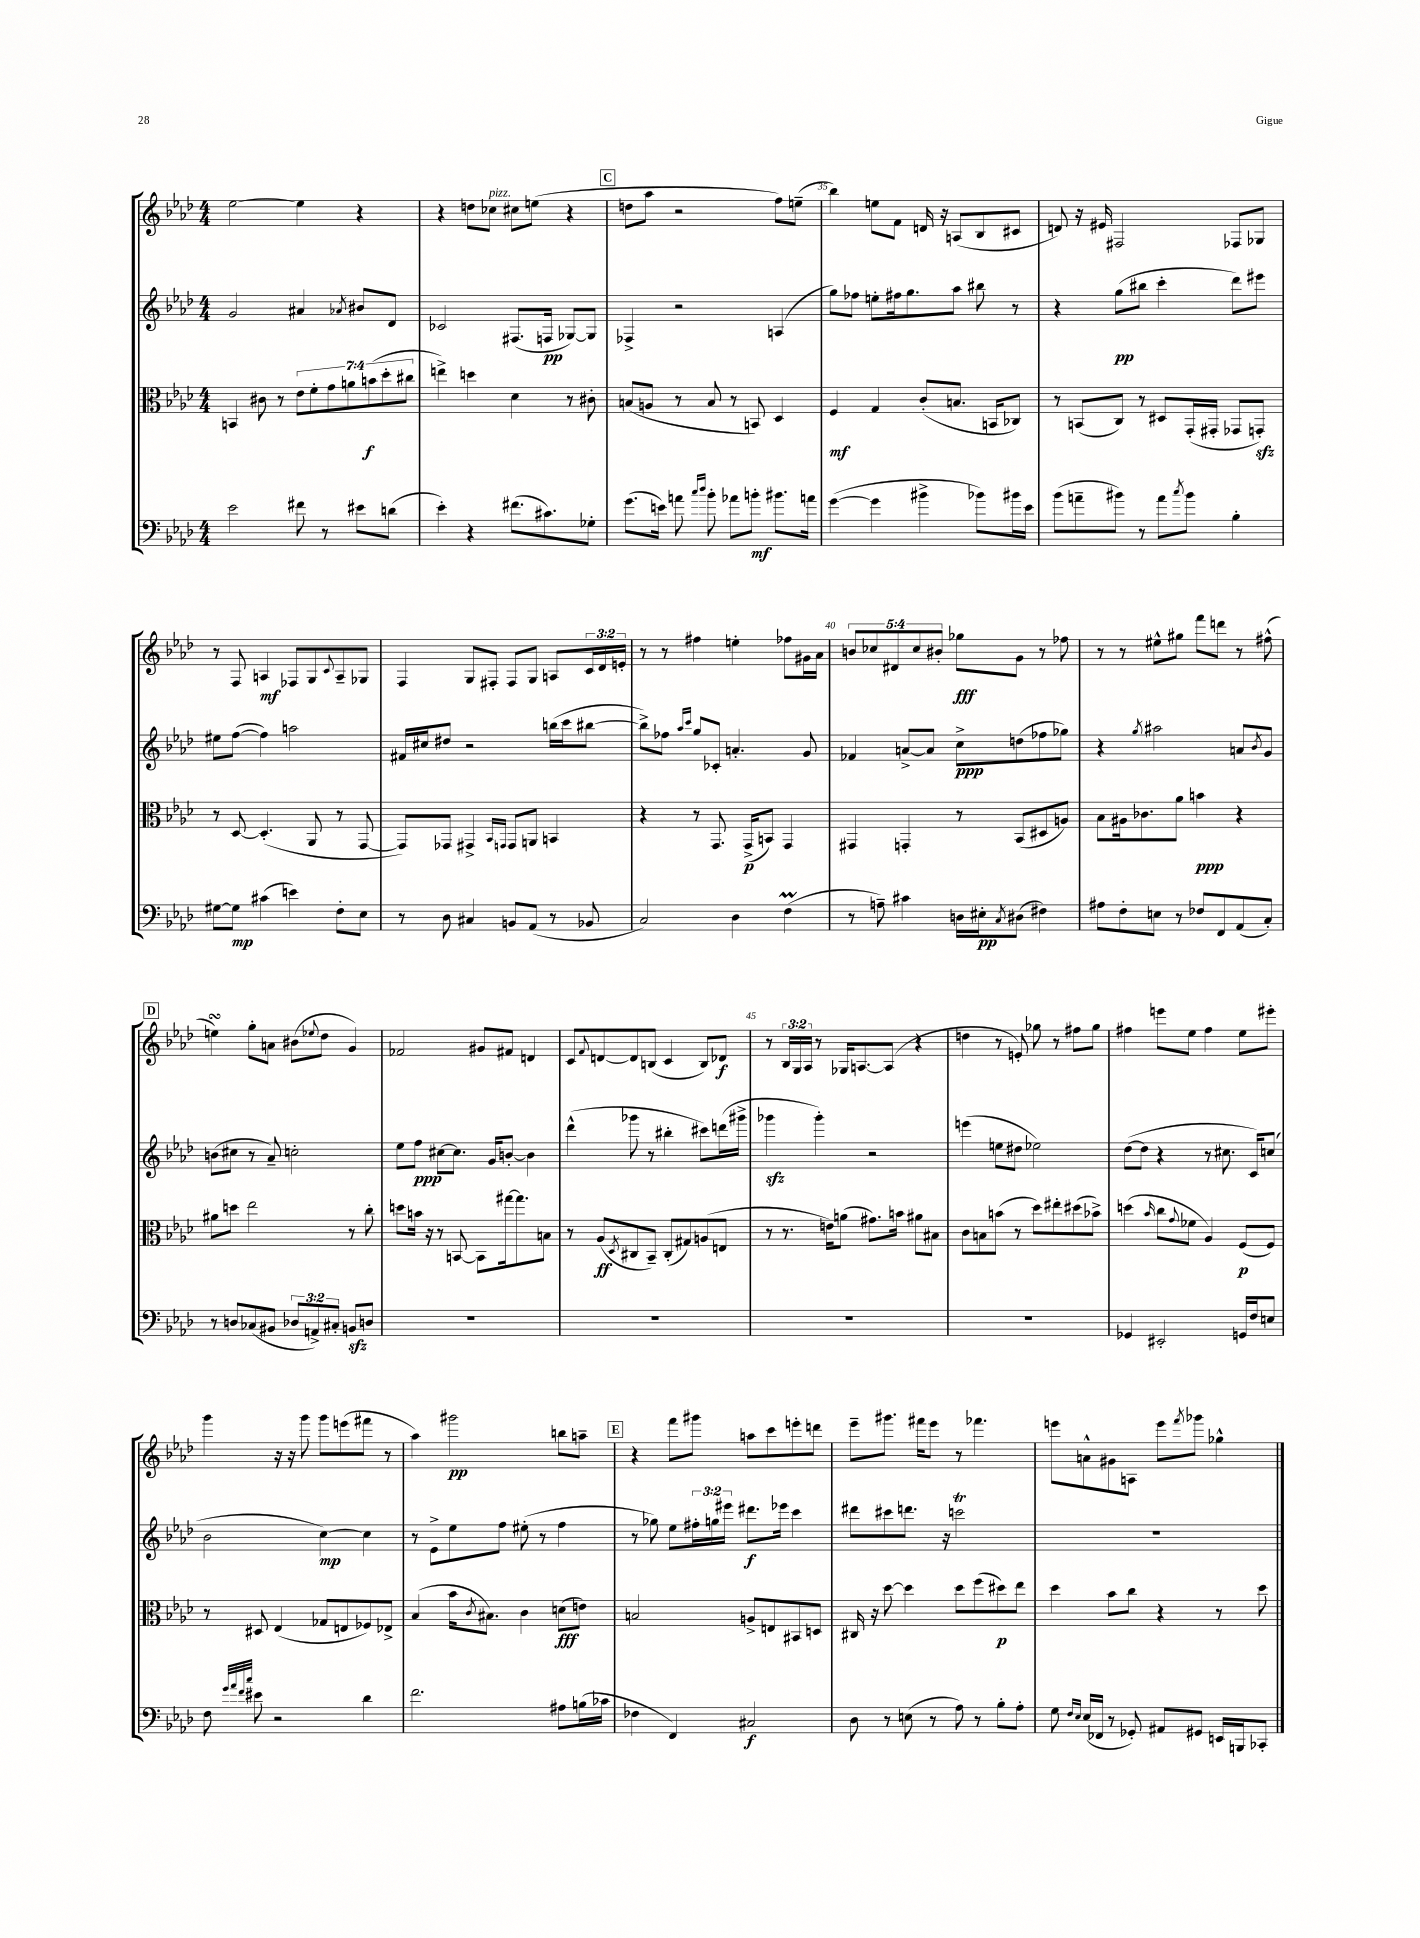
<<
\new StaffGroup <<
\new Staff = "s0" {
    \clef treble \key aes \major \numericTimeSignature \time 4/4 \override Staff.TupletNumber.text = #tuplet-number::calc-fraction-text
    ees''2~ ees''4 r4 |
    r4 d''8 ces''8^\markup { \italic "pizz." } cis''8 e''8( r4 |
    \mark \markup { \box "C" } d''8 aes''8 r2 f''8) e''8--( |
    bes''4) e''8 f'8 d'16 r16 a8( bes8 cis'8 |
    d'8) r16 eis'16 fis2 fes8 ges8 |
    r8 f8 a4\mf fes8 g8 \appoggiatura { c'8 } a8-- ges8 |
    f4 g8 fis8-. fis8 g8 a8 \tuplet 3/2 { c'16 des'16 e'16-. } |
    r8 r8 fis''4 e''4-. fes''8 gis'16 aes'16 |
    \tuplet 5/4 { b'8 ces''8 dis'8 ces''8 bis'8-. } ges''8\fff g'8 r8 fes''8 |
    r8 r8 eis''8-^ gis''8 f'''8 d'''8 r8 fis''8-^( |
    \mark \markup { \box "D" } e''4\turn) g''8-. a'8 bis'8( \appoggiatura { ees''8 } des''8 g'4) |
    fes'2 gis'8 fis'8 d'4 |
    c'8 \appoggiatura { f'8 } d'8~ d'8 b8( c'4 b8) des'8\f |
    r8 \tuplet 3/2 { bes16 g16 aes16 } r8 ges16 a8.~ a8( r4 |
    d''4 r8 e'8-.) ges''8 r8 fis''8 ges''8 |
    fis''4 e'''8 ees''8 fis''4 ees''8 eis'''8-. |
    g'''4 r16 r16 g'''8 g'''8 e'''8( fis'''8 r8 |
    aes''4) gis'''2\pp b''8 a''8-- |
    \mark \markup { \box "E" } r4 f'''8 gis'''8 a''8 c'''8 e'''8-. d'''8 |
    ees'''8-- gis'''8. fis'''16 ees'''8 r8 fes'''4. |
    e'''8 a'8-^ gis'8 a8 e'''8 \acciaccatura { f'''8 } ges'''8 ges''4-^ \bar "|." |
}
\new Staff = "s1" {
    \clef treble \key aes \major \numericTimeSignature \time 4/4 \override Staff.TupletNumber.text = #tuplet-number::calc-fraction-text
    g'2 ais'4 \acciaccatura { aes'8 } bis'8 des'8 |
    ces'2 fis8.( f16\pp ges8~) ges8 |
    \mark \markup { \box "C" } fes4-> r2 a4( |
    g''8) fes''8 e''8-. fis''16 g''8. aes''8 bis''8 r8 |
    r4 g''8\pp( bis''8 c'''4-. des'''8) eis'''8 |
    eis''8 f''8~( f''4) a''2 |
    fis'16 cis''16 dis''8 r2 b''16( c'''16 bis''8~ |
    bis''8->) fes''8 \grace { aes''16 c'''16 } g''8 ces'8-. a'4.-. g'8 |
    fes'4 a'8~-> a'8 c''8->\ppp d''8( fes''8 ges''8) |
    r4 \acciaccatura { g''8 } ais''2 a'8 \acciaccatura { bes'8 } g'8 |
    \mark \markup { \box "D" } b'8( cis''8 r8 aes'8--) c''2-. |
    ees''8 f''8\ppp cis''8~ cis''8. g'16 b'8~-. b'4 |
    des'''4-^( ges'''8 r8 bis''4-. cis'''8) d'''16( gis'''16-> |
    ges'''4\sfz ges'''4-.) r2 |
    e'''4( e''8 dis''8 ees''2) |
    des''8~( des''8 r4 r8 cis''8. c'16) c''8( |
    bes'2 c''4~\mp) c''4 |
    r8 ees'8-> ees''8 f''8 eis''8-.( r8 f''4 |
    \mark \markup { \box "E" } r8 ges''8) ees''8 \tuplet 3/2 { fis''16-. g''16 eis'''16 } dis'''8.\f ees'''16 c'''4 |
    dis'''8 cis'''8 d'''8. r16 c'''2\trill |
    R1 \bar "|." |
}
\new Staff = "s2" {
    \clef alto \key aes \major \numericTimeSignature \time 4/4 \override Staff.TupletNumber.text = #tuplet-number::calc-fraction-text
    b,4 cis'8 r8 \tuplet 7/4 { ees'8 f'8-. g'8 a'8 b'8\f( des''8-. cis''8 } |
    e''4->) d''4 des'4 r8 cis'8-. |
    \mark \markup { \box "C" } b8( a8 r8 b8 r8 b,8) des4 |
    f4\mf g4 c'8-.( b8. b,16 ces8) |
    r8 b,8( c8) r8 dis8 g,16-.( gis,16-. ges,8 g,8-.\sfz) |
    r8 des8~ des4.-.( aes,8 r8 g,8~ |
    g,8) ges,8 gis,4-> \grace { bes,16 g,16 } g,8 a,8 b,4 |
    r4 r8 g,8. g,16->\p( b,8) g,4 |
    gis,4 g,4-. r8 bes,8( dis8 a8) |
    bes8 ais16 ces'8. aes'8 b'4\ppp r4 |
    \mark \markup { \box "D" } ais'8 d''8 ees''2 r8 c''8-. |
    d''8 b'16 r16 r8 b,8~ b,8 gis''16~ gis''8. b8 |
    r8 aes8\ff( \acciaccatura { des8 } cis8 bes,8--) cis8-.( gis8) a8( e8 |
    r8 r8. e'16) a'8( gis'8.) b'16 ais'8 bis8 |
    c'8 b8 b'8( r8 des''8) eis''8-. dis''8( bes'8->) |
    d''4( \grace { bes'16 } c''8 \appoggiatura { g'8 } fes'8 aes4) f8\p( f8) |
    r8 dis8 ees4( ges8 e8 fes8) ees8-> |
    bes4( bes'16 \acciaccatura { c'8 } bis8.) c'4 d'8\fff( e'8) |
    \mark \markup { \box "E" } b2 a8-> e8 bis,8 d8 |
    cis16 r16 des''8~ des''4 des''8 f''8( dis''8\p) ees''8 |
    des''4 bes'8 c''8 r4 r8 des''8 \bar "|." |
}
\new Staff = "s3" {
    \clef bass \key aes \major \numericTimeSignature \time 4/4 \override Staff.TupletNumber.text = #tuplet-number::calc-fraction-text
    ees'2 fis'8 r8 eis'8 d'8( |
    ees'4-.) r4 fis'8.( cis'8.) ges8-. |
    \mark \markup { \box "C" } g'8.( e'16) a'8 \grace { c''16 des''16 } bes'8-. aes'8 b'8-.\mf bis'8. a'16 |
    g'4~( g'4 bis'4-> bes'8) bis'16 ees'16 |
    bes'8( a'8-- bis'8) r8 a'8 \acciaccatura { c''8 } bis'8 bes4-. |
    gis8~ gis8\mp cis'4( e'4) f8-. ees8 |
    r8 des8 cis4 b,8 aes,8( r8 bes,8 |
    c2) des4 f4\prall( |
    r8 a8--) cis'4 d16 eis16-.\pp \acciaccatura { c8 } dis8( fis4) |
    ais8 f8-. e8 r8 fes8 f,8 aes,8( c8-.) |
    \mark \markup { \box "D" } r8 d8 ces8( bis,8 \tuplet 3/2 { des8 a,8->) cis8-. } b,8\sfz d8 |
    R1 |
    R1 |
    R1 |
    R1 |
    ges,4 eis,2-. g,16 f16 e8 |
    f8 \grace { g'32 aes'32 f'32 c''32 } eis'8 r2 des'4 |
    f'2. ais8 b16( ces'16 |
    \mark \markup { \box "E" } fes4 f,4) cis2\f |
    des8 r8 e8( r8 aes8) r8 bes8-. aes8-. |
    g8 \grace { f16 ees16 } ees16( fes,16 r8 ges,8-.) ais,8 gis,8 e,16 b,,16 ces,8-. \bar "|." |
}
>>
>>
\layout { \context { \Score currentBarNumber = #32 \override BarNumber.break-visibility = ##(#f #t #t) barNumberVisibility = #(every-nth-bar-number-visible 5) } }
